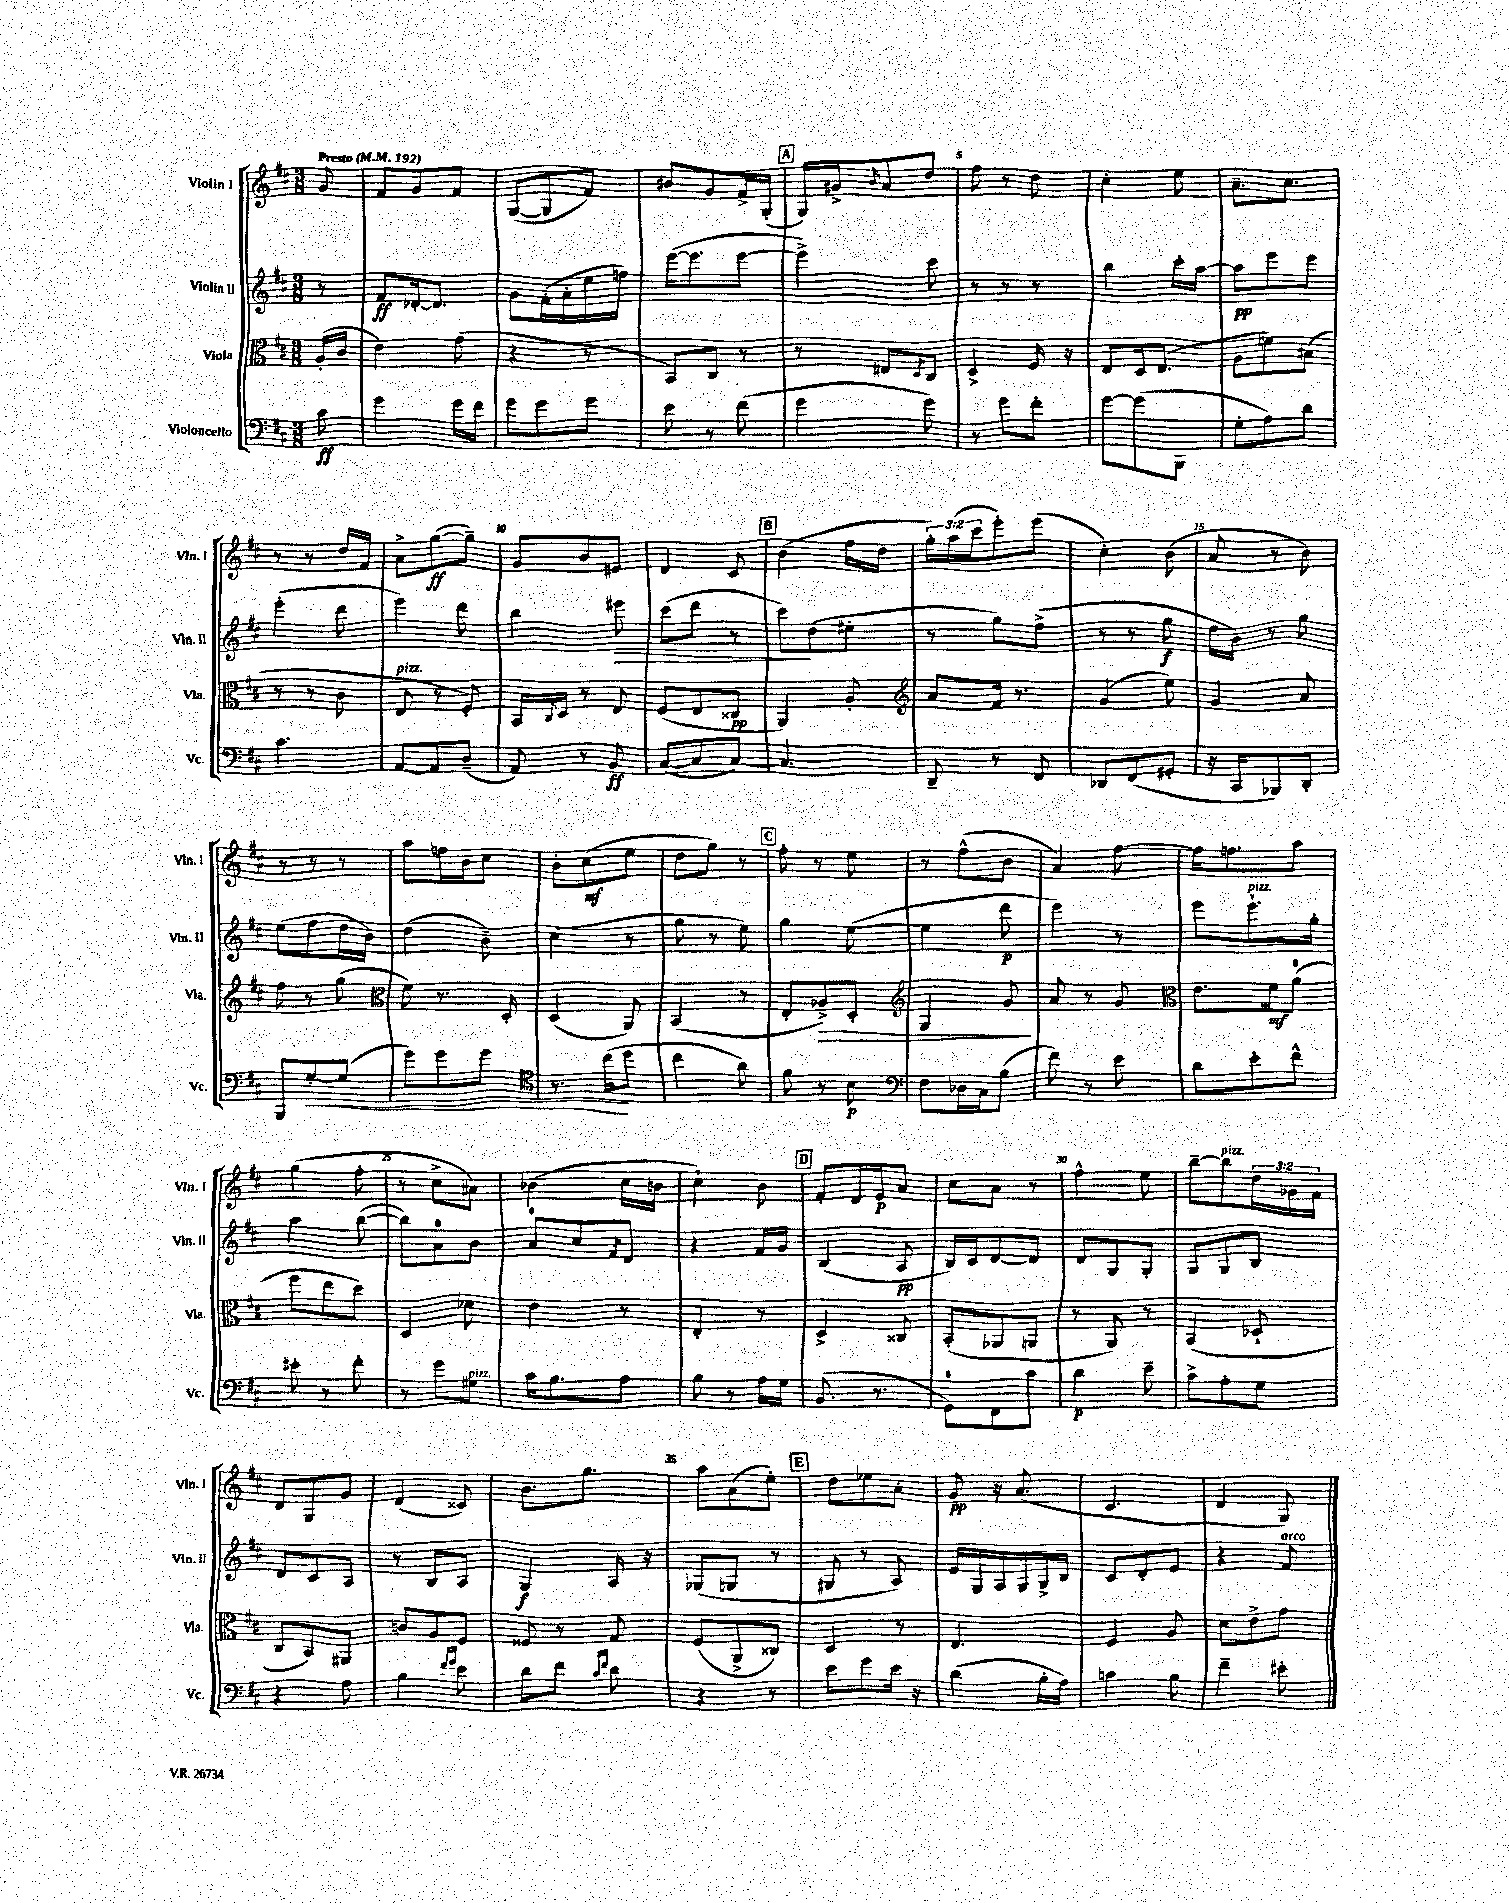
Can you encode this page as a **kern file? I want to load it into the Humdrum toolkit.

**kern	**dynam	**kern	**dynam	**kern	**dynam	**kern	**dynam
*part4	*part4	*part3	*part3	*part2	*part2	*part1	*part1
*staff4	*staff4	*staff3	*staff3	*staff2	*staff2	*staff1	*staff1
*I"Violoncello	*	*I"Viola	*	*I"Violin II	*	*I"Violin I	*
*I'Vc.	*	*I'Vla.	*	*I'Vln. II	*	*I'Vln. I	*
*clefF4	*	*clefC3	*	*clefG2	*	*clefG2	*
*k[f#c#]	*	*k[f#c#]	*	*k[f#c#]	*	*k[f#c#]	*
*M3/8	*	*M3/8	*	*M3/8	*	*M3/8	*
*MM192	*	*MM192	*	*MM192	*	*MM192	*
=	=	=	=	=	=	=	=
!	!	!	!	!	!	!LO:TX:a:B:t=Presto	!
8c#\	ff	(16A'/LL	.	8r	.	8g/	.
.	.	16c#/JJ	.	.	.	.	.
=1	=1	=1	=1	=1	=1	=1	=1
4g\	.	4e\)	.	8f#/L	ff	8f#/L	.
.	.	.	.	[16d-X'/k	.	8g/	.
.	.	.	.	8.d-/J]	.	.	.
16g\LL	.	(8g\	.	.	.	8f#/J	.
16f#\JJ	.	.	.	.	.	.	.
=2	=2	=2	=2	=2	=2	=2	=2
8g\L	.	4r	.	8g\L	.	([8G/L	.
8g\	.	.	.	(16f#'\L	.	8G/]	.
.	.	.	.	16a'\	.	.	.
8g\J	.	8r	.	16ee\	.	8f#/J)	.
.	.	.	.	16ffn\JJ)	.	.	.
=3	=3	=3	=3	=3	=3	=3	=3
8e\	.	8BB/L)	.	([16eee\KL	.	8b#X/L	.
.	.	.	.	8.eee\]	.	.	.
8r	.	8C#/J	.	.	.	8g/	.
(8f#\	.	8r	.	[8eee\J	.	16f#^/L	.
.	.	.	.	.	.	(16G'/JJ	.
!!LO:REH:place=s1:t=A
=4	=4	=4	=4	=4	=4	=4	=4
4g\	.	8r	.	4eee^\])	.	16G/LL)	.
.	.	.	.	.	.	16g#X^/J	.
.	.	.	.	.	.	16qqb/	.
.	.	8E#X/L	.	.	.	8a/	.
.	.	8qD/	.	.	.	.	.
8g\)	.	8C#/J	.	8ccc#\	.	8dd/J	.
=5	=5	=5	=5	=5	=5	=5	=5
8r	.	4D^/	.	8r	.	8ff#\	.
8g\L	.	.	.	8r	.	8r	.
8f#'\J	.	16F#/	.	8r	.	8dd\	.
.	.	16r	.	.	.	.	.
=6	=6	=6	=6	=6	=6	=6	=6
[8g\L	.	8E/L	.	4bb\	.	4cc#'\	.
(8g\]	.	16D/k	.	.	.	.	.
.	.	(8.E/J	.	.	.	.	.
8BBB\J	.	.	.	16ccc#'\LL	.	8ee\	.
.	.	.	.	[16aa\JJ	.	.	.
=7	=7	=7	=7	=7	=7	=7	=7
8G'\L	.	8A\L	.	8aa\L]	pp	8.a~\L	.
8A\)	.	8fn\)	.	8eee\	.	.	.
.	.	.	.	.	.	8.cc#\J	.
8d\J	.	(8B#X\J	.	8eee\J	.	.	.
!!LO:LB:g=z
=8	=8	=8	=8	=8	=8	=8	=8
4.c#\	.	8r	.	(4eee'\	.	8r	.
.	.	8r	.	.	.	8r	.
.	.	8c#\	.	8ddd\	.	16dd/LL	.
.	.	.	.	.	.	16f#/JJ	.
=9	=9	=9	=9	=9	=9	=9	=9
!	!	!LO:TX:a:i:t=pizz.	!	!	!	!	!
[8AA/L	.	8E/	.	4eee\)	.	8a^\L	.
8AA/]	.	8r	.	.	.	([8gg\	ff
(8D~/J	.	8F#'/)	.	8ddd\	.	8gg~\J])	.
=10	=10	=10	=10	=10	=10	=10	=10
8AA/)	.	16BB/LL	.	4bb\	.	8g/L	.
.	.	16qqC#/	.	.	.	.	.
.	.	16D/JJ	.	.	.	.	.
8r	.	8r	.	.	.	8b/	.
!	!	!	!	!	!LO:HP:b	!	!
8BB/	ff	8E/	.	8eee#X\	>	8e#X/J	.
=11	=11	=11	=11	=11	=11	=11	=11
([8C#/L	.	(8F#/L	.	(8ccc#\L	.	4d/	.
8C#/]	.	8E/	.	8ddd\J	.	.	.
[8C#/J)	.	8C##X/J	pp	8r	.	8c#/	.
!!LO:REH:place=s1:t=B
=12	=12	=12	=12	=12	=12	=12	=12
4.C#/]	.	4AA/)	.	8ccc#\L)	.	(4b\	.
.	.	.	.	(8dd\	]	.	.
.	.	8A'/	.	8ee#X'\J	.	16ff#\LL	.
.	.	.	.	.	.	16dd\JJ	.
=13	=13	=13	=13	=13	=13	=13	=13
*	*	*clefG2	*	*	*	*	*
8DD~/	.	8a/L	.	8r	.	24gg'\LL)	.
.	.	.	.	.	.	(24aa\	.
.	.	.	.	.	.	24ccc#\J	.
8r	.	16f#/Jk	.	8gg\L)	.	8eee'\)	.
.	.	8.r	.	.	.	.	.
8FF#/	.	.	.	(8ff#^\J	.	(8eee\J	.
=14	=14	=14	=14	=14	=14	=14	=14
8DD-X/L	.	(4g/	.	8r	.	4cc#'\)	.
(8FF#/	.	.	.	8r	.	.	.
8GG#X'/J	.	8ee\)	.	8gg\	f	(8b\	.
=15	=15	=15	=15	=15	=15	=15	=15
16r	.	4g/	.	16ff#\LL	.	8a/	.
16CC#/KL	.	.	.	16b\JJ)	.	.	.
8BBB-X/)	.	.	.	8r	.	8r	.
8DD'/J	.	8a/	.	8gg\	.	8b\)	.
!!LO:LB:g=z
=16	=16	=16	=16	=16	=16	=16	=16
8BBB/L	.	8ff#\	.	(8ee\L	.	8r	.
!	!LO:HP:b	!	!	!	!	!	!
[8G'/	<	8r	.	8ff#\	.	8r	.
(8G/J]	.	(8gg\	.	16dd\L	.	8r	.
.	.	.	.	16b\JJ)	.	.	.
=17	=17	=17	=17	=17	=17	=17	=17
*	*	*clefC3	*	*	*	*	*
8g\L)	.	8f#\)	.	(4dd\	.	8aa\L	.
8g\	.	8.r	.	.	.	16ffn\L	.
.	.	.	.	.	.	16b\J	.
8g\J	.	.	.	8b~\)	.	8cc#\J	.
.	.	16D'/	.	.	.	.	.
=18	=18	=18	=18	=18	=18	=18	=18
*clefC4	*	*	*	*	*	*	*
8.r	.	(4D/	.	(4cc#\	.	8b'\L	.
.	.	.	.	.	.	(8cc#\	mf
(16cc#\KL	.	.	.	.	.	.	.
8dd\J	[	8AA/)	.	8r	.	8ee\J	.
=19	=19	=19	=19	=19	=19	=19	=19
4cc#\	.	(4BB/	.	8gg\	.	8dd\L	.
.	.	.	.	8r	.	8gg\J)	.
8a\)	.	8r	.	8ee\)	.	8r	.
!!LO:REH:place=s1:t=C
=20	=20	=20	=20	=20	=20	=20	=20
8f#\	.	8E'/L	.	4gg\	.	8ff#'\	.
!	!	!	!LO:HP:b	!	!	!	!
8r	.	8A-X^/)	>	.	.	8r	.
8B\	p	8D'/J	.	([8ee\	.	8ee\	.
=21	=21	=21	=21	=21	=21	=21	=21
*clefF4	*	*clefG2	*	*	*	*	*
8F#\L	.	4G/	.	4ee\]	.	8r	.
16D-X\L	.	.	.	.	.	(8ff#^^\L	.
16C#\J	.	.	.	.	.	.	.
(8B\J	.	8g/	.	8ddd\	p	8b\J	.
.	.	.	]	.	.	.	.
=22	=22	=22	=22	=22	=22	=22	=22
8f#\)	.	8a/	.	4eee\)	.	4a/)	.
8r	.	8r	.	.	.	.	.
8e\	.	8g/	.	8r	.	[8ff#\	.
=23	=23	=23	=23	=23	=23	=23	=23
*	*	*clefC3	*	*	*	*	*
8d\L	.	8.e\L	.	8eee\L	.	16ff#\KL]	.
.	.	.	.	.	.	8.ffn\	.
!	!	!	!	!LO:TX:a:i:t=pizz.	!	!	!
8e'\	.	.	.	8.eee`\	.	.	.
.	.	16f#\k	mf	.	.	.	.
8f#^^\J	.	(8a\J	.	.	.	8aa\J	.
.	.	.	.	16gg'\Jk	.	.	.
!!LO:LB:g=z
=24	=24	=24	=24	=24	=24	=24	=24
8e#X'\	.	8ff#\L	.	4aa\	.	(4gg\	.
8r	.	8ee\	.	.	.	.	.
8f#'\	.	8dd\J)	.	([8bb\	.	8ff#'\	.
=25	=25	=25	=25	=25	=25	=25	=25
8r	.	4D/	.	8bb\L])	.	8r	.
8g\L	.	.	.	8a\	.	8cc#^\L	.
!LO:TX:a:i:t=pizz.	!	!	!	!	!	!	!
8G#X\J	.	8d-X\	.	8b\J	.	8a#X\J)	.
=26	=26	=26	=26	=26	=26	=26	=26
16c#\KL	.	4e\	.	8a/L	.	(4b-X\	.
8.B\	.	.	.	.	.	.	.
.	.	.	.	8cc#/	.	.	.
.	.	.	.	8qf#/	.	.	.
8A\J	.	8r	.	8d/J	.	16cc#\LL	.
.	.	.	.	.	.	16bn\JJ	.
=27	=27	=27	=27	=27	=27	=27	=27
8B\	.	4E'/	.	4r	.	4cc#`\)	.
8r	.	.	.	.	.	.	.
16A\LL	.	8r	.	16f#/LL	.	8b\	.
16G\JJ	.	.	.	16g/JJ	.	.	.
!!LO:REH:place=s1:t=D
=28	=28	=28	=28	=28	=28	=28	=28
(8.BB/	.	4D^/	.	(4B/	.	8f#'/L	.
.	.	.	.	.	.	16d/L	.
8.r	.	.	.	.	.	16e/J	p
.	.	8C##X/	.	8A/	pp	8a/J	.
=29	=29	=29	=29	=29	=29	=29	=29
8GG\L)	.	(8BB'/L	.	16B/LL)	.	8cc#\L	.
.	.	.	.	16c#/J	.	.	.
8FF#\	.	8AA-X/	.	[8d/	.	8a\J	.
8c#\J	.	8AAn/J	.	8d/J]	.	8r	.
=30	=30	=30	=30	=30	=30	=30	=30
4d\	p	8r	.	8d/L	.	4ff#^^\	.
.	.	8AA/)	.	8G/	.	.	.
8e~\	.	8r	.	8G'/J	.	8ee\	.
=31	=31	=31	=31	=31	=31	=31	=31
8c#^\L	.	(4BB/	.	8G/L	.	[8bb~\L	.
!	!	!	!	!	!	!LO:TX:a:i:t=pizz.	!
8A'\	.	.	.	8G/	.	8bb\]	.
8G\J	.	8D-X`/	.	8B/J	.	24dd\L	.
.	.	.	.	.	.	24g-X\	.
.	.	.	.	.	.	24f#\JJ	.
!!LO:LB:g=z
=32	=32	=32	=32	=32	=32	=32	=32
4r	.	8C#/L	.	8d/L	.	8d/L	.
.	.	8BB/)	.	8c#/	.	8G/	.
8A\	.	8AA#X/J	.	8A/J	.	8g/J	.
=33	=33	=33	=33	=33	=33	=33	=33
4B\	.	8cn/L	.	8r	.	(4d/	.
.	.	8A/	.	8B/L	.	.	.
16qqf#/LL	.	.	.	.	.	.	.
16qqg/JJ	.	.	.	.	.	.	.
8e\	.	8F#/J	.	8A/J	.	8c##X/)	.
=34	=34	=34	=34	=34	=34	=34	=34
8d\L	.	8F##X/	.	4G/	f	8.b\L	.
8f#\J	.	8r	.	.	.	.	.
.	.	.	.	.	.	8.gg\J	.
16qqc#/LL	.	.	.	.	.	.	.
16qqf#/JJ	.	.	.	.	.	.	.
8d\	.	8G/	.	16A/	.	.	.
.	.	.	.	16r	.	.	.
=35	=35	=35	=35	=35	=35	=35	=35
4r	.	(8F#/L	.	(8G-X/L	.	8aa\L	.
.	.	8AA^/	.	8Gn/J	.	(8a\	.
8r	.	8C##X/J)	.	8r	.	8ee'\J)	.
!!LO:REH:place=s1:t=E
=36	=36	=36	=36	=36	=36	=36	=36
8e\L	.	4D/	.	8G#X/	.	8dd\L	.
8g\	.	.	.	8r	.	8ee-X\	.
16e\Jk	.	8r	.	8A/)	.	8a'\J	.
16r	.	.	.	.	.	.	.
=37	=37	=37	=37	=37	=37	=37	=37
(4d\	.	4.E/	.	16e/LL	.	8g/	pp
.	.	.	.	16G/	.	.	.
.	.	.	.	16A/	.	16r	.
.	.	.	.	16G/	.	(8.a/	.
16B'\LL	.	.	.	16G^/	.	.	.
16A\JJ)	.	.	.	16B/JJ	.	.	.
=38	=38	=38	=38	=38	=38	=38	=38
4cn\	.	4F#/	.	8c#/L	.	4.c#/	.
.	.	.	.	8d'/	.	.	.
8B\	.	8A/	.	8e/J	.	.	.
=39	=39	=39	=39	=39	=39	=39	=39
4f#~\	.	8d\L	.	4r	.	4d/	.
.	.	8e^\	.	.	.	.	.
!	!	!	!	!LO:TX:a:i:t=arco	!	!	!
8e#X'\	.	8g\J	.	8f#/	.	8G/)	.
==	==	==	==	==	==	==	==
*-	*-	*-	*-	*-	*-	*-	*-
